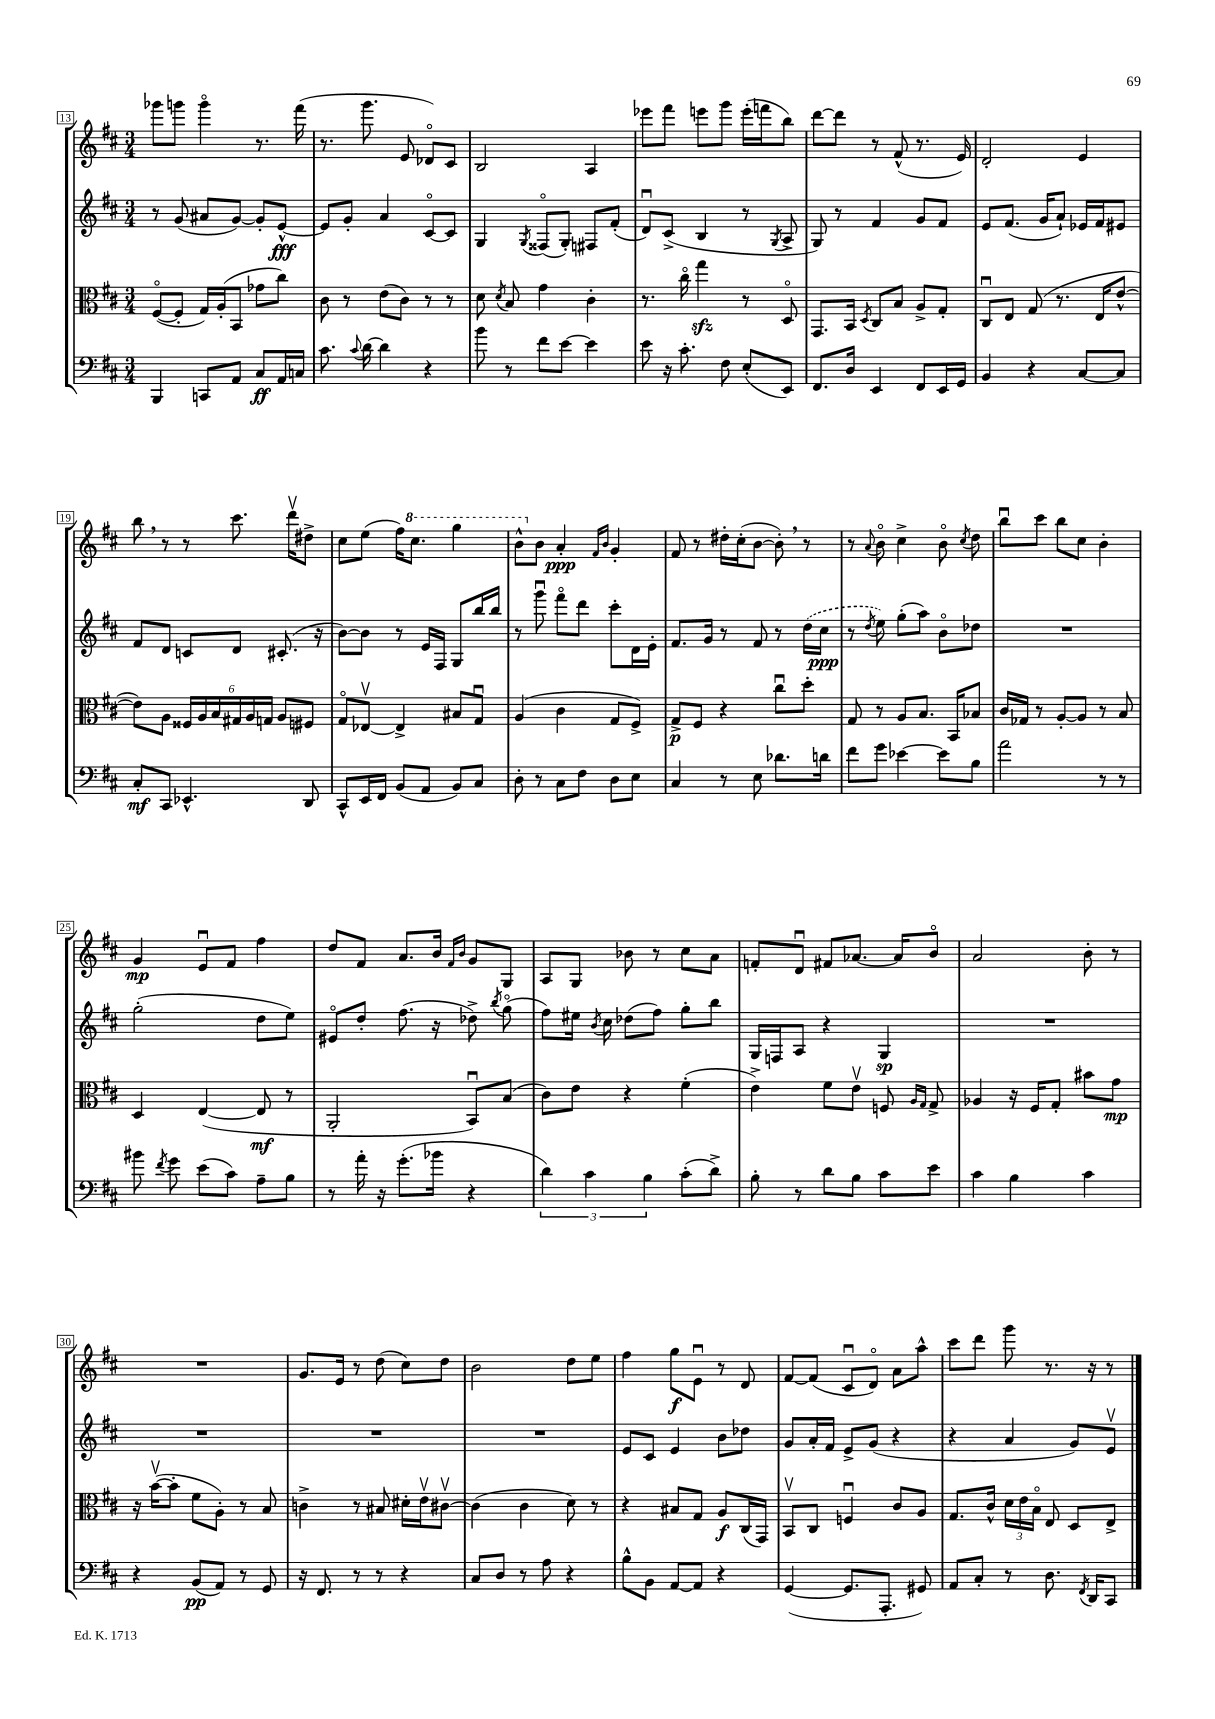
<<
\new StaffGroup <<
\new Staff = "s0" {
    \clef treble \key d \major \numericTimeSignature \time 3/4
    \autoBeamOff ges'''8[ g'''8] g'''4\flageolet r8. fis'''16( |
    r8. g'''8. e'8 des'8[\flageolet) cis'8] |
    b2 a4 |
    ees'''8[ fis'''8] e'''8[ g'''8] e'''16[-.( f'''16 b''8]) |
    d'''8[~ d'''8] r8 fis'8-^( r8. e'16) |
    d'2-. e'4 |
    b''8 \breathe r8 r8 cis'''8. d'''16[\upbow dis''8]-> |
    cis''8[ e''8]( fis''16[) \ottava #1 cis'''8.] g'''4 |
    b''8[-^ \ottava #0 b'8] a'4-.\ppp \grace { fis'16[ b'16] } g'4-. |
    fis'8 r8 dis''16[-. cis''16-.( b'8]~ b'8-.) \breathe r8 |
    r8 \appoggiatura { a'8 } b'8\flageolet cis''4-> b'8\flageolet \acciaccatura { cis''8 } d''8 |
    b''8[\downbow cis'''8] b''8[ cis''8] b'4-. |
    g'4\mp e'8[\downbow fis'8] fis''4 |
    d''8[ fis'8] a'8.[ b'16] \grace { fis'16[ b'16] } g'8[ g8] |
    a8[ g8] bes'8 r8 cis''8[ a'8] |
    f'8[-. d'8]\downbow fis'8[ aes'8.]~ aes'16[ b'8]\flageolet |
    a'2 b'8-. r8 |
    R2. |
    g'8.[ e'16] r8 d''8( cis''8[) d''8] |
    b'2 d''8[ e''8] |
    fis''4 g''8[\f e'8]\downbow r8 d'8 |
    fis'8[~ fis'8]( cis'8[\downbow d'8]\flageolet) a'8[ a''8]-^ |
    cis'''8[ d'''8] g'''8 r8. r16 r8 \bar "|." |
}
\new Staff = "s1" {
    \clef treble \key d \major \numericTimeSignature \time 3/4
    \autoBeamOff r8 g'8( ais'8[ g'8]~) g'8[-. e'8]~-^\fff |
    e'8[ g'8]-. a'4 cis'8[~\flageolet cis'8] |
    g4 \acciaccatura { g8 } fisis8[\flageolet( g8]-.) fis8[ fis'8]-.( |
    d'8[\downbow) cis'8]->( b4 r8 \acciaccatura { g8 } a8-> |
    g8) r8 fis'4 g'8[ fis'8] |
    e'8[ fis'8.]( g'16[ a'8]-!) ees'16[ fis'16 eis'8] |
    fis'8[ d'8] c'8[ d'8] cis'8.-.( r16 |
    b'8[~) b'8] r8 e'16[ fis16] g8[ b''16 b''16] |
    r8 g'''8\downbow fis'''8[\flageolet d'''8] cis'''8[-. d'16 e'16]-. |
    fis'8.[ g'16] r8 fis'8 r8 \once \slurDashed d''16[( cis''16]\ppp |
    r8 \acciaccatura { d''8 } e''8) g''8[-.( a''8]) b'8[\flageolet des''8] |
    R2. |
    g''2-.( d''8[ e''8]) |
    eis'8[\flageolet d''8]-. fis''8.( r16 des''8->) \acciaccatura { b''8 } g''8\flageolet( |
    fis''8[) eis''16] \acciaccatura { b'8 } cis''16 des''8[( fis''8]) g''8[-. b''8] |
    g16[ f16 a8] r4 g4\sp |
    R2. |
    R2. |
    R2. |
    R2. |
    e'8[ cis'8] e'4 b'8[ des''8] |
    g'8[ a'16-. fis'16] e'8[-> g'8]( r4 |
    r4 a'4 g'8[) e'8]\upbow \bar "|." |
}
\new Staff = "s2" {
    \clef alto \key d \major \numericTimeSignature \time 3/4
    \autoBeamOff fis8[~\flageolet( fis8]-. g16[) a16-.( b,8] ges'8[ cis''8]) |
    cis'8 r8 e'8[( cis'8]) r8 r8 |
    d'8 \acciaccatura { d'8 } b8 g'4 cis'4-. |
    r8. cis''16\flageolet g''4\sfz r8 d8\flageolet |
    g,8.[ b,16] \acciaccatura { d8 } cis8[ b8] a8[-> g8]-. |
    cis8[\downbow e8] g8( r8. e16[ e'8]~-^ |
    e'8[) a8] \tuplet 6/4 { fisis16[ a16 b16 gis16 a16 g16] } a8[ fis8] |
    g8[\flageolet ees8]~\upbow ees4-> bis8[ g8]\downbow |
    a4( cis'4 g8[ fis8]->) |
    g8[->\p fis8] r4 cis''8[\downbow d''8]-. |
    g8 r8 a8[ b8.] b,16[ bes8] |
    cis'16[ ges16] r8 a8[~-. a8] r8 b8 |
    d4 e4~( e8\mf r8 |
    a,2-. b,8[\downbow) b8]( |
    cis'8[) e'8] r4 fis'4-.( |
    e'4->) fis'8[ e'8]\upbow f8 \grace { a16[ g16] } g8-> |
    aes4 r16 fis16[ g8]-. bis'8[ g'8]\mp |
    r16 b'16[~\upbow( b'8]-. fis'8[ a8]-.) r8 b8 |
    c'4-> r8 bis8 dis'16[-. e'16\upbow cis'8]~\upbow |
    cis'4( cis'4 d'8) r8 |
    r4 bis8[ g8] a8[\f cis16( g,16]) |
    b,8[\upbow cis8] f4\downbow cis'8[ a8] |
    g8.[ cis'16]-^ \tuplet 3/2 { d'16[ e'16 b16]\flageolet } e8 d8[ e8]-> \bar "|." |
}
\new Staff = "s3" {
    \clef bass \key d \major \numericTimeSignature \time 3/4
    \autoBeamOff b,,4 c,8[ a,8] cis8[\ff a,16 c16] |
    cis'8. \appoggiatura { cis'8 } d'16~ d'4 r4 |
    b'8 r8 fis'8[ e'8]~ e'4 |
    e'8 r16 cis'8.-. fis8 e8[-.( e,8]) |
    fis,8.[ d16] e,4 fis,8[ e,16 g,16] |
    b,4 r4 cis8[~ cis8] |
    cis8[-.\mf cis,8] ees,4.-^ d,8 |
    cis,8[-^ e,16 fis,16] b,8[( a,8] b,8[) cis8] |
    d8-. r8 cis8[ fis8] d8[ e8] |
    cis4 r8 e8 des'8.[ d'16] |
    fis'8[ g'8] ees'4~ ees'8[ b8] |
    a'2 r8 r8 |
    bis'8 \acciaccatura { fis'8 } g'8 e'8[( cis'8]) a8[-- b8] |
    r8 a'16-. r16 g'8.[-.( bes'16] r4 |
    \tuplet 3/2 { d'4) cis'4 b4 } cis'8[-.( d'8]->) |
    b8-. r8 d'8[ b8] cis'8[ e'8] |
    cis'4 b4 cis'4 |
    r4 b,8[\pp( a,8]) r8 g,8 |
    r16 fis,8. r8 r8 r4 |
    cis8[ d8] r8 a8 r4 |
    b8[-^ b,8] a,8[~ a,8] r4 |
    g,4~( g,8.[ a,,8.]-. gis,8) |
    a,8[ cis8]-. r8 d8. \acciaccatura { fis,8 } d,16[ cis,8] \bar "|." |
}
>>
>>
\layout { \context { \Score currentBarNumber = #13 \override BarNumber.stencil = #(make-stencil-boxer 0.1 0.3 ly:text-interface::print) } }
